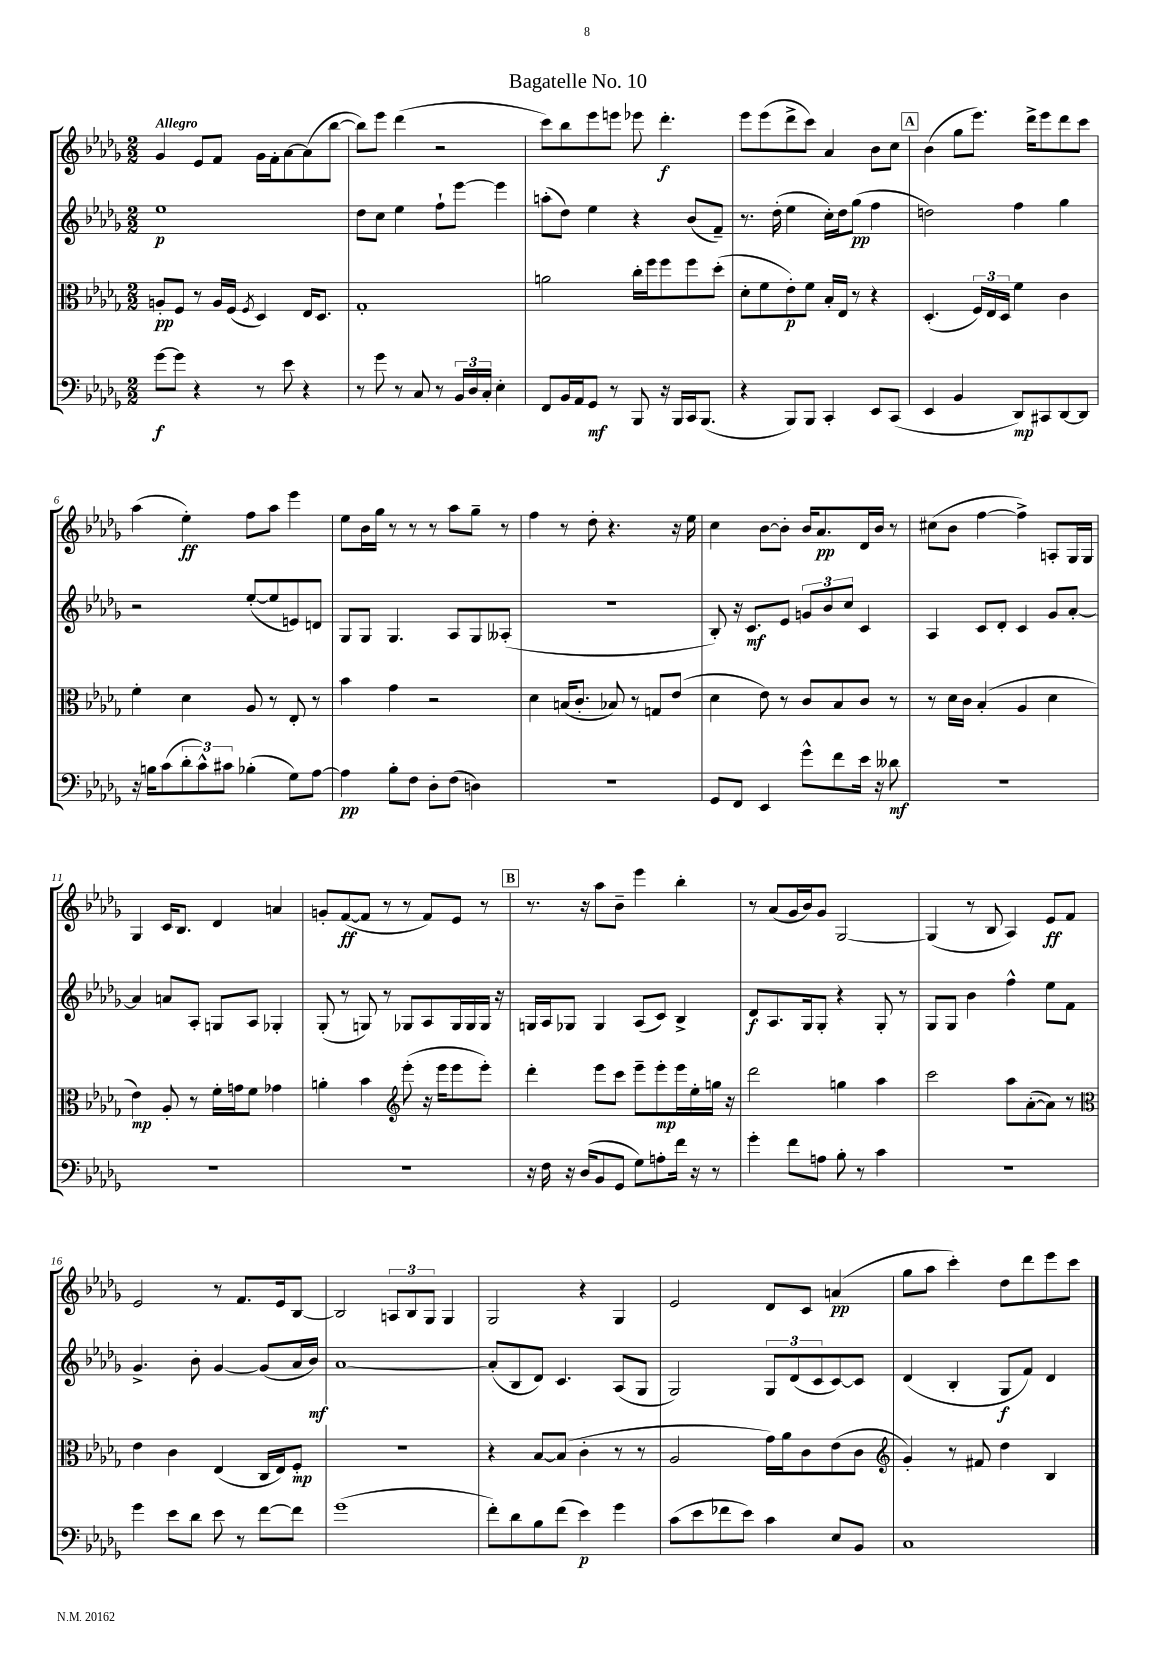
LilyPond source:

\header { title = "Bagatelle No. 10" }
<<
\new StaffGroup <<
\new Staff = "s0" {
    \clef treble \key des \major \numericTimeSignature \time 2/2 \tempo "Allegro"
    ges'4 ees'8 f'8 ges'16 f'16-. aes'8~ aes'8( bes''8~ |
    bes''8) ees'''8 des'''4( r2 |
    c'''8) bes''8 ees'''8 e'''8 ees'''8 des'''4.-.\f |
    ees'''8 ees'''8( des'''8-> c'''8) aes'4 bes'8 c''8 |
    \mark \markup { \box "A" } bes'4( ges''8 ees'''8.) des'''16-> ees'''8 des'''8 c'''8 |
    aes''4( ees''4-.\ff) f''8 aes''8 ees'''4 |
    ees''8 bes'16 ges''16 r8 r8 r8 aes''8 ges''8-- r8 |
    f''4 r8 des''8-. r4. r16 ees''16 |
    c''4 bes'8~ bes'8-. bes'16 aes'8.\pp des'16 bes'16 r8 |
    cis''8( bes'8 f''4~ f''4->) a8-. ges16 ges16 |
    ges4 c'16 bes8. des'4 a'4 |
    g'8-. f'8~\ff( f'8 r8 r8 f'8) ees'8 r8 |
    \mark \markup { \box "B" } r8. r16 aes''8 bes'8-- ees'''4 bes''4-. |
    r8 aes'8( ges'16 bes'16) ges'8 ges2~ |
    ges4( r8 bes8 aes4) ees'8\ff f'8 |
    ees'2 r8 f'8. ees'16 bes8~ |
    bes2 \tuplet 3/2 { a8 bes8 ges8 } ges4 |
    ges2 r4 ges4 |
    ees'2 des'8 c'8 a'4\pp( |
    ges''8 aes''8 c'''4-.) des''8 des'''8 ees'''8 c'''8 \bar "|." |
}
\new Staff = "s1" {
    \clef treble \key des \major \numericTimeSignature \time 2/2
    ees''1\p |
    des''8 c''8 ees''4 f''8-! ees'''8~ ees'''4 |
    a''8-.( des''8) ees''4 r4 bes'8( f'8--) |
    r8. des''16-.( ees''4 c''16-.) des''16 ges''8\pp( f''4 |
    \mark \markup { \box "A" } d''2) f''4 ges''4 |
    r2 ees''8~-.( ees''8 e'8) d'8 |
    ges8 ges8 ges4. aes8 ges8 aeses8-.( |
    R1 |
    bes8-.) r16 c'8.\mf ees'8 \tuplet 3/2 { g'8 bes'8 c''8 } c'4 |
    aes4 c'8 des'8-. c'4 ges'8 aes'8~-. |
    aes'4 a'8 aes8-. g8 aes8 ges4-. |
    ges8-.( r8 g8) r8 ges8 aes8 ges16 ges16 ges16 r16 |
    \mark \markup { \box "B" } g16 aes16 ges8 ges4 aes8( c'8) bes4-> |
    des'8\f aes8. ges16 ges8-. r4 ges8-. r8 |
    ges8 ges8 bes'4 f''4-^ ees''8 f'8 |
    ges'4.-> bes'8-. ges'4~ ges'8( aes'16 bes'16\mf) |
    aes'1~ |
    aes'8-.( bes8 des'8) c'4. aes8( ges8 |
    ges2) \tuplet 3/2 { ges8 des'8( c'8 } c'8~) c'8 |
    des'4( bes4-. ges8\f f'8) des'4 \bar "|." |
}
\new Staff = "s2" {
    \clef alto \key des \major \numericTimeSignature \time 2/2
    a8-.\pp f8 r8 a16 f16( \acciaccatura { f8 } des4) ees16 des8. |
    ges1-. |
    a'2 c''16-. f''16 f''8 f''8 des''8-.( |
    des'8-. f'8 ees'8-.\p) f'8 bes16-. ees16 r8 r4 |
    \mark \markup { \box "A" } des4.-.( \tuplet 3/2 { f16) ees16 des16 } f'4 c'4 |
    f'4-. des'4 aes8 r8 ees8-. r8 |
    bes'4 ges'4 r2 |
    des'4 b16( c'8.-. bes8) r8 g8 ees'8( |
    des'4 ees'8) r8 c'8 bes8 c'8 r8 |
    r8 des'16 c'16 bes4-.( aes4 des'4 |
    ees'4\mp) aes8-. r8 f'16-. g'16 f'8 ges'4 |
    a'4-. bes'4 \clef treble ees'''8-.( r16 ees'''16 ees'''8 ees'''8-.) |
    \mark \markup { \box "B" } des'''4-. ees'''8 c'''8 ees'''8-- ees'''8-.\mp ees'''16 ees''16-. g''16 r16 |
    des'''2 g''4 aes''4 |
    c'''2 aes''8 aes'8~-.( aes'8) r8 |
    \clef alto ees'4 c'4 ees4( c16 ees16) f8-.\mp |
    r1 |
    r4 bes8~ bes8( c'4-. r8 r8 |
    aes2 ges'16) aes'16 c'8 ees'8( c'8 |
    \clef treble ges'4-.) r8 fis'8 des''4 bes4 \bar "|." |
}
\new Staff = "s3" {
    \clef bass \key des \major \numericTimeSignature \time 2/2
    ges'8~\f ges'8 r4 r8 ees'8 r4 |
    r8 ges'8 r8 c8 r8 \tuplet 3/2 { bes,16 des16 c16-. } ees4-. |
    f,8 bes,16 aes,16 ges,8\mf r8 bes,,8 r16 bes,,16 c,16 bes,,8.( |
    r4 bes,,8) bes,,8 c,4-. ees,8 c,8( |
    \mark \markup { \box "A" } ees,4 bes,4 des,8\mp) cis,8 des,8~ des,8 |
    r16 b16 c'8( \tuplet 3/2 { des'8-. c'8-^) cis'8 } bes4-.( ges8) aes8~ |
    aes4\pp bes8-. f8 des8-. f8( d4) |
    R1 |
    ges,8 f,8 ees,4 ges'8-^ f'8 ees'16 r16 deses'8\mf |
    R1 |
    R1 |
    R1 |
    \mark \markup { \box "B" } r16 f16 r16 des16( bes,8 ges,8 ges8) a8-. f'16 r16 r8 |
    ges'4-. f'8 a8 bes8-. r8 c'4 |
    R1 |
    ges'4 ees'8 des'8 ees'8 r8 f'8~ f'8 |
    ges'1( |
    f'8-.) des'8 bes8 f'8( ees'4\p) ges'4 |
    c'8( ees'8 fes'8 ees'8) c'4 ees8 bes,8 |
    c1 \bar "|." |
}
>>
>>
